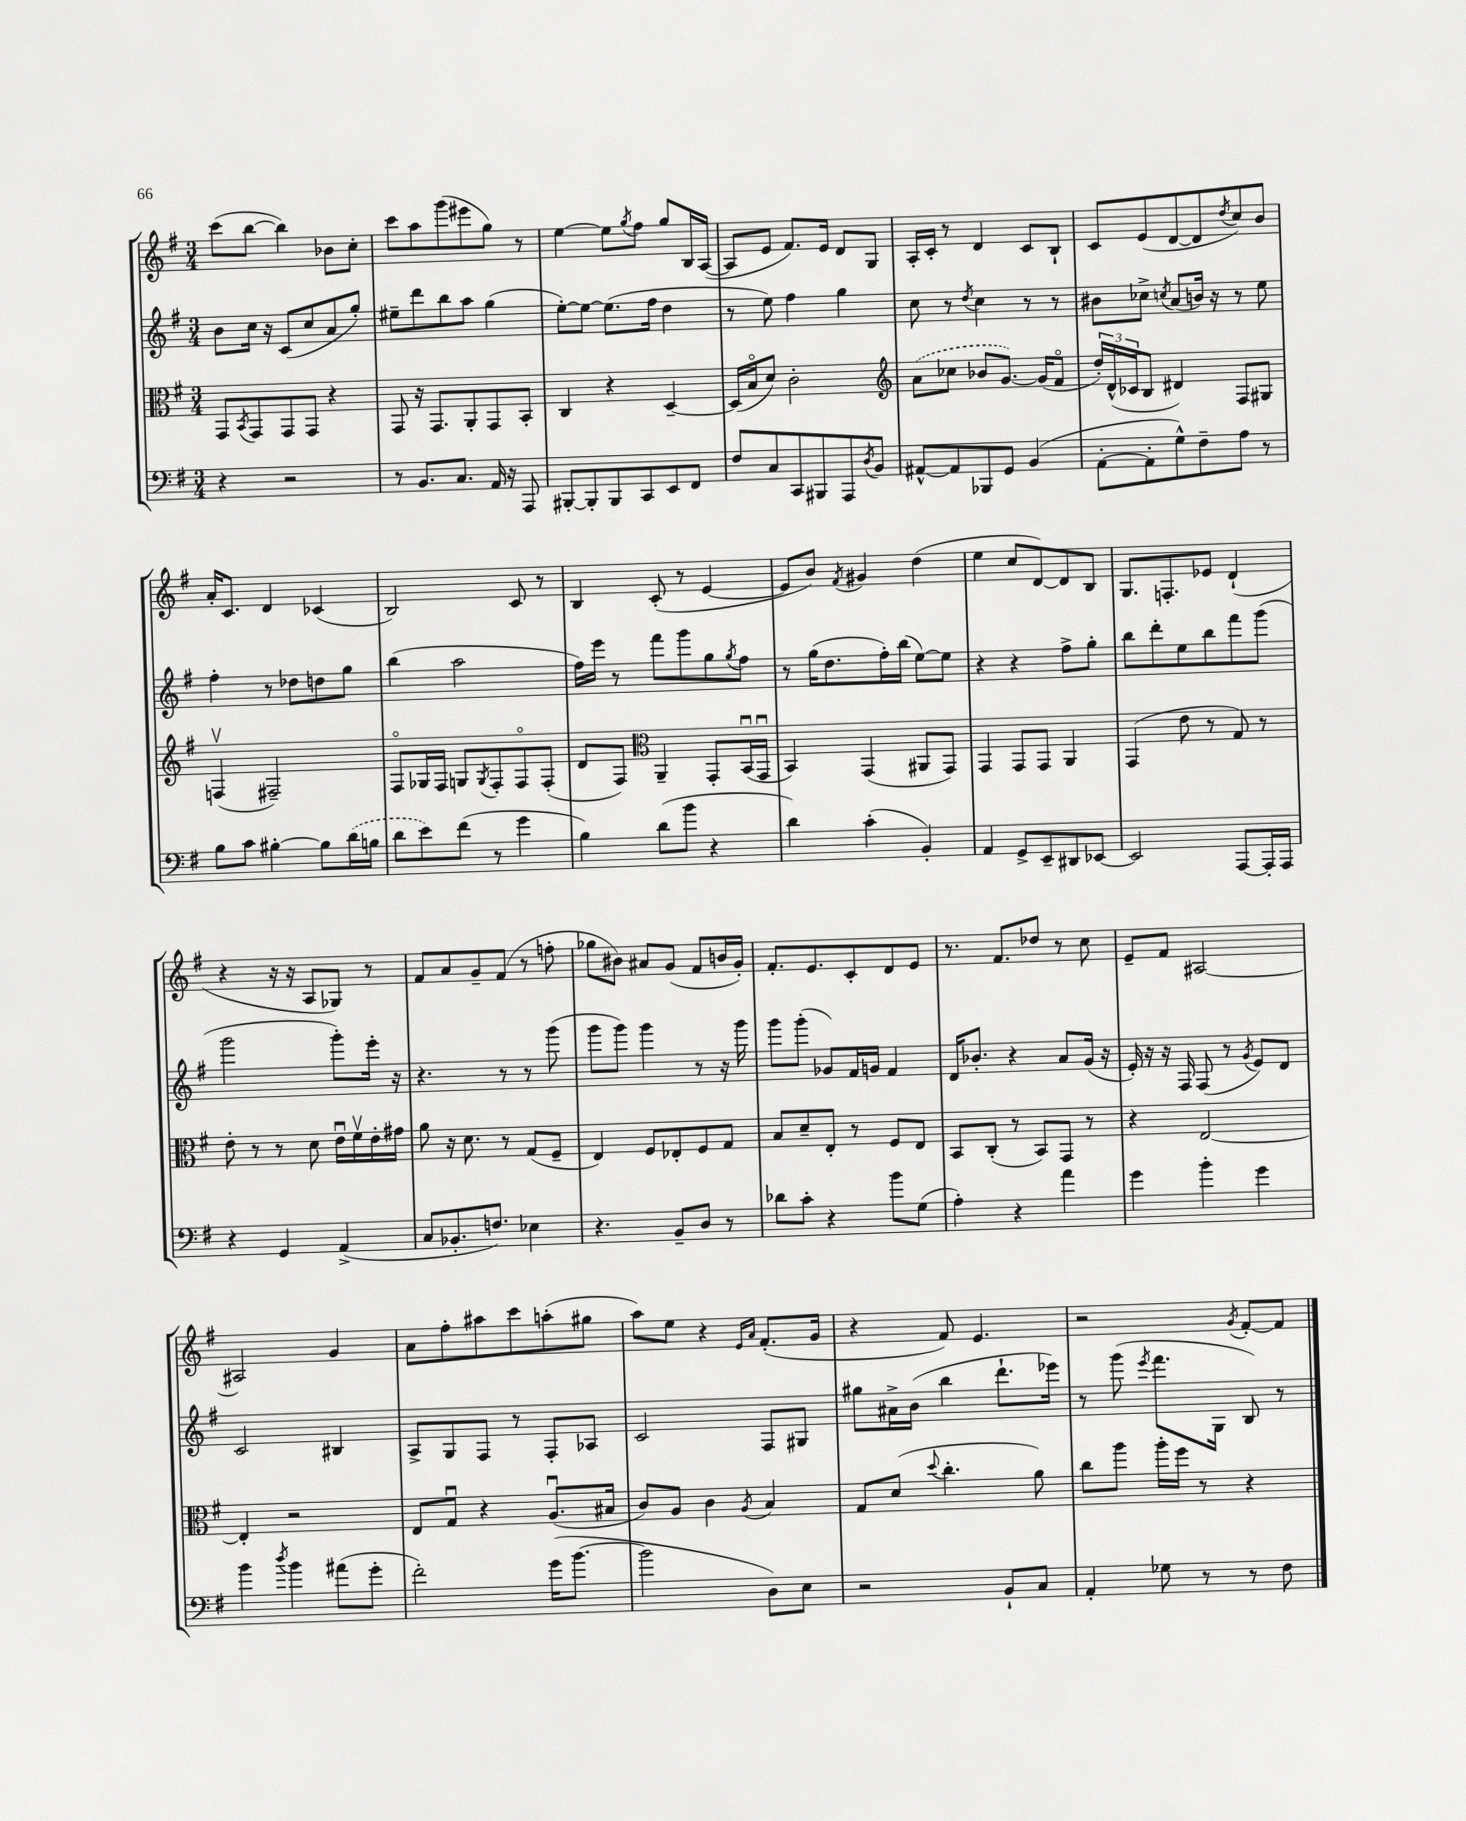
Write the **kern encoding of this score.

**kern	**kern	**kern	**kern
*part4	*part3	*part2	*part1
*staff4	*staff3	*staff2	*staff1
*clefF4	*clefC3	*clefG2	*clefG2
*k[f#]	*k[f#]	*k[f#]	*k[f#]
*M3/4	*M3/4	*M3/4	*M3/4
=21	=21	=21	=21
4r	8GG/L	8b\L	(8ccc\L
.	8qBB/	.	.
.	8GG/	16cc\Jk	[8bb\J
.	.	16r	.
2r	8GG/	(8c/L	4bb\])
.	8GG/J	8cc/	.
.	4r	8a/	8b-X\L
.	.	8gg'/J)	8cc'\J
=22	=22	=22	=22
8r	8GG/	8ee#X~\L	8ccc\L
8.BB/L	16r	8ddd\	8aa\
.	8.GG/L	.	.
.	.	8bb\	(8ggg\
8.C/J	.	.	.
.	8AA'/	8aa\J	8eee#X\
16AA/	8GG/	(4gg\	8gg\J)
16r	.	.	.
8AAA/	8BB'/J	.	8r
=23	=23	=23	=23
[8BBB#X'/L	4C/	[8ee'\L)	[4ee\
8BBB#'/]	.	8ee\J_	.
8BBB#/	4r	(8.ee\L]	8ee\L]
.	.	.	8qgg/
8CC/	.	.	8ff#\J
.	.	16ff#\Jk	.
8EE/	[4D~/	4dd\	8gg/L
8FF#/J	.	.	16B/L
.	.	.	([16A/JJ
=24	=24	=24	=24
8F#/L	(16D/LL]	8r	8A/L]
.	16B/J	.	.
8C/	8d/J)	8ee\)	8e/J
8CC/	2c'\	4ff#\	8.f#/L)
8BBB#X/	.	.	.
.	.	.	16e/Jk
8AAA/	.	4gg\	8d/L
8qD/	.	.	.
8BB/J	.	.	8G/J
=25	=25	=25	=25
*	*clefG2	*	*
[8AA#X^^/L	(8a\L	8cc\	16A'/LL
.	.	.	16c'/JJ
8AA#/]	8cc-X\J	8r	8r
.	.	8qdd/	.
8BBB-X/	8b-X/L	4cc\	4d/
8GG/J	[8.g/J)	.	.
(4BB/	.	8r	8c/L
.	(16g/KL]	.	.
.	8f#/J	8r	8B`/J
=26	=26	=26	=26
[8AA'\L	24dd'/LL)	8b#X\L	8c/L
.	(24d^^/	.	.
.	24c-X/J	.	.
8AA'\]	8B/J	8cc-X^\J	(8e/
.	.	8qccn/	.
8G^^\)	4d#X/)	(8a/L	[8d/
8F#~\	.	16bn/Jk)	8d/]
.	.	16r	.
.	.	.	8qdd/
8A\J	8F#/L	8r	8cc/)
8r	8G#X/J	8ee\	8b/J
!!LO:LB:g=z
=27	=27	=27	=27
8B\L	(4Fnv/	4ff#'\	16a'/KL
.	.	.	8.c/J
8c\J	.	.	.
[4B#X'\	2F#X~/)	8r	4d/
.	.	8dd-X\L	.
8B#\L]	.	8ddn\	(4c-X/
(16d\L	.	8gg\J	.
16Bn\JJ	.	.	.
=28	=28	=28	=28
8d\L	8F#/L	(4bb\	2B/)
8e\)	16G-X/L	.	.
.	16F#/JJ	.	.
(8f#\J	8Gn/L	2aa\	.
.	8qG/	.	.
8r	8F#'/	.	.
4g\	8F#/	.	8c/
.	(8F#'/J	.	8r
=29	=29	=29	=29
4B\)	8d/L	16ff#\LL)	4B/
.	.	16eee\JJ	.
.	8F#/J)	8r	.
*	*clefC3	*	*
(8d\L	4AA~/	8fff#\L	(8c'/
8b\J	.	8ggg\	8r
4r	8GG'/L	8gg\	[4e/
.	.	8qgg/	.
.	(16BBu/L	8ff#\J	.
.	16GGu/JJ	.	.
=30	=30	=30	=30
4d\)	4BB/)	8r	8e/L]
.	.	(16gg\KL	8b/J)
.	.	8.dd\	.
.	.	.	8qf#/
(4c'\	(4GG/	.	4g#X/
.	.	16ff#'\L)	.
.	.	(16bb\JJ	.
4BB'/)	8AA#X/L	[8ee\L)	(4dd\
.	8GG/J)	8ee\J]	.
=31	=31	=31	=31
4AA/	4GG/	4r	4ee\
8GG^/L	8GG/L	4r	8cc/L
8EE~/	8GG/J	.	[8d/)
8DD#X/	4AA/	8ff#^\L	8d/]
[8EE-X/J	.	8gg'\J	8B/J
=32	=32	=32	=32
2EE-/]	(4GG/	8bb\L	8.G/L
.	.	8ddd'\	.
.	.	.	8.Fn'/
.	8e\	8ee\	.
.	8r	8bb\	8e-X/J
[8AAA/L	8G/)	8fff#\	(4d`/
16AAA'/L]	8r	(8ggg\J	.
16AAA/JJ	.	.	.
!!LO:LB:g=z
=33	=33	=33	=33
4r	8e'\	2ggg\	4r
.	8r	.	.
4GG/	8r	.	16r
.	.	.	16r
.	8d\	.	8A/L
(4AA^/	16eu\LL	8ggg'\L)	8G-X/J)
.	16f#v\	.	.
.	16e'\	16eee'\Jk	8r
.	16g#X\JJ	16r	.
=34	=34	=34	=34
8C/L	8a\	4.r	8f#/L
8.BB-X'/	16r	.	8a/
.	8.d\	.	.
.	.	.	8g~/
8.Fn/J)	.	.	.
.	8r	8r	(8f#/J
4E-X\	(8G/L	8r	8r
.	8F#~/J	(8ggg\	8ffn'\
=35	=35	=35	=35
4.r	4E/)	8ggg\L	8gg-X\L
.	.	8ggg\J)	8b#X\J)
.	8F#/L	4ggg\	8a#X/L
8BB~/L	8E-X'/	.	(8g/J
8D/J	8F#/	8r	8f#/L
8r	8G/J	16r	16bn/L
.	.	16ggg\	16g'/JJ)
=36	=36	=36	=36
8d-X\L	8B/L	8ggg\L	8.f#'/L
8c'\J	8d~/	(8ggg'\J	.
.	.	.	8.e/
4r	8E'/J	8g-X/L)	.
.	8r	16f#/L	8c'/
.	.	16gn/JJ	.
8b\L	8F#/L	4f#/	8d/
(8G\J	8E/J	.	8e/J
=37	=37	=37	=37
4A'\)	8BB/L	16d/KL	8.r
.	.	8.b-X'/J	.
.	(8C'/J	.	.
.	.	.	8.f#/L
4r	8r	4r	.
.	8BB/L)	.	8dd-X/J
4a\	8GG/J	8a/L	8r
.	8r	(16g/Jk	8cc\
.	.	16r	.
=38	=38	=38	=38
4g\	4r	16e'/)	8e~/L
.	.	16r	.
.	.	16r	8f#/J
.	.	16F#/	.
4b'\	[2E/	(8F#/	[2A#X/
.	.	8r	.
.	.	8qg/	.
4g\	.	8e/L)	.
.	.	8d/J	.
!!LO:LB:g=z
=39	=39	=39	=39
4b\	4E'/]	2c/	2A#X/]
8qdd/	.	.	.
4b\	2r	.	.
(8a#X\L	.	4B#X/	4g/
8g'\J	.	.	.
=40	=40	=40	=40
2f#'\)	8E/L	8A^/L	8a\L
.	8Gu/J	8G/	8ff#'\
.	4r	8F#/J	8aa#X\
.	.	8r	8ccc\
(16g\KL	(8.Au/L	8F#'/L	(8aan'\
[8.b\J	.	.	.
.	.	8A-X/J	8gg#X\J
.	16B#X/Jk	.	.
=41	=41	=41	=41
2b\]	8c/L)	2c/	8aa\L)
.	8A/J	.	8ee\J
.	4c\	.	4r
.	.	.	16qqe/LL
.	8qA/	.	16qqa/JJ
8D\L)	4B/	8F#/L	(8.f#'/L
8E\J	.	8G#X/J	.
.	.	.	16g/Jk
=42	=42	=42	=42
2r	8G/L	8gg#X\L	4r
.	(8d/J	16a#X^\L	.
.	.	(16b\JJ	.
.	8qqdd/	.	.
.	4.cc'\	4bb\	8f#/)
.	.	.	4.e/
8BB`/L	.	8.ddd`\L	.
8C/J	8a\)	.	.
.	.	16eee-X\Jk)	.
=43	=43	=43	=43
4AA'/	8cc\L	8r	2r
.	8aa\J	(8ggg\	.
.	.	8qeee/	.
8G-X\	16aa'\LL	8.fff#\L	.
.	16ff#\JJ	.	.
8r	8r	.	.
.	.	16G\Jk	.
.	.	.	8qg/
8r	4r	8B/)	[8f#'/L
8F#\	.	8r	8f#/J]
==	==	==	==
*-	*-	*-	*-
